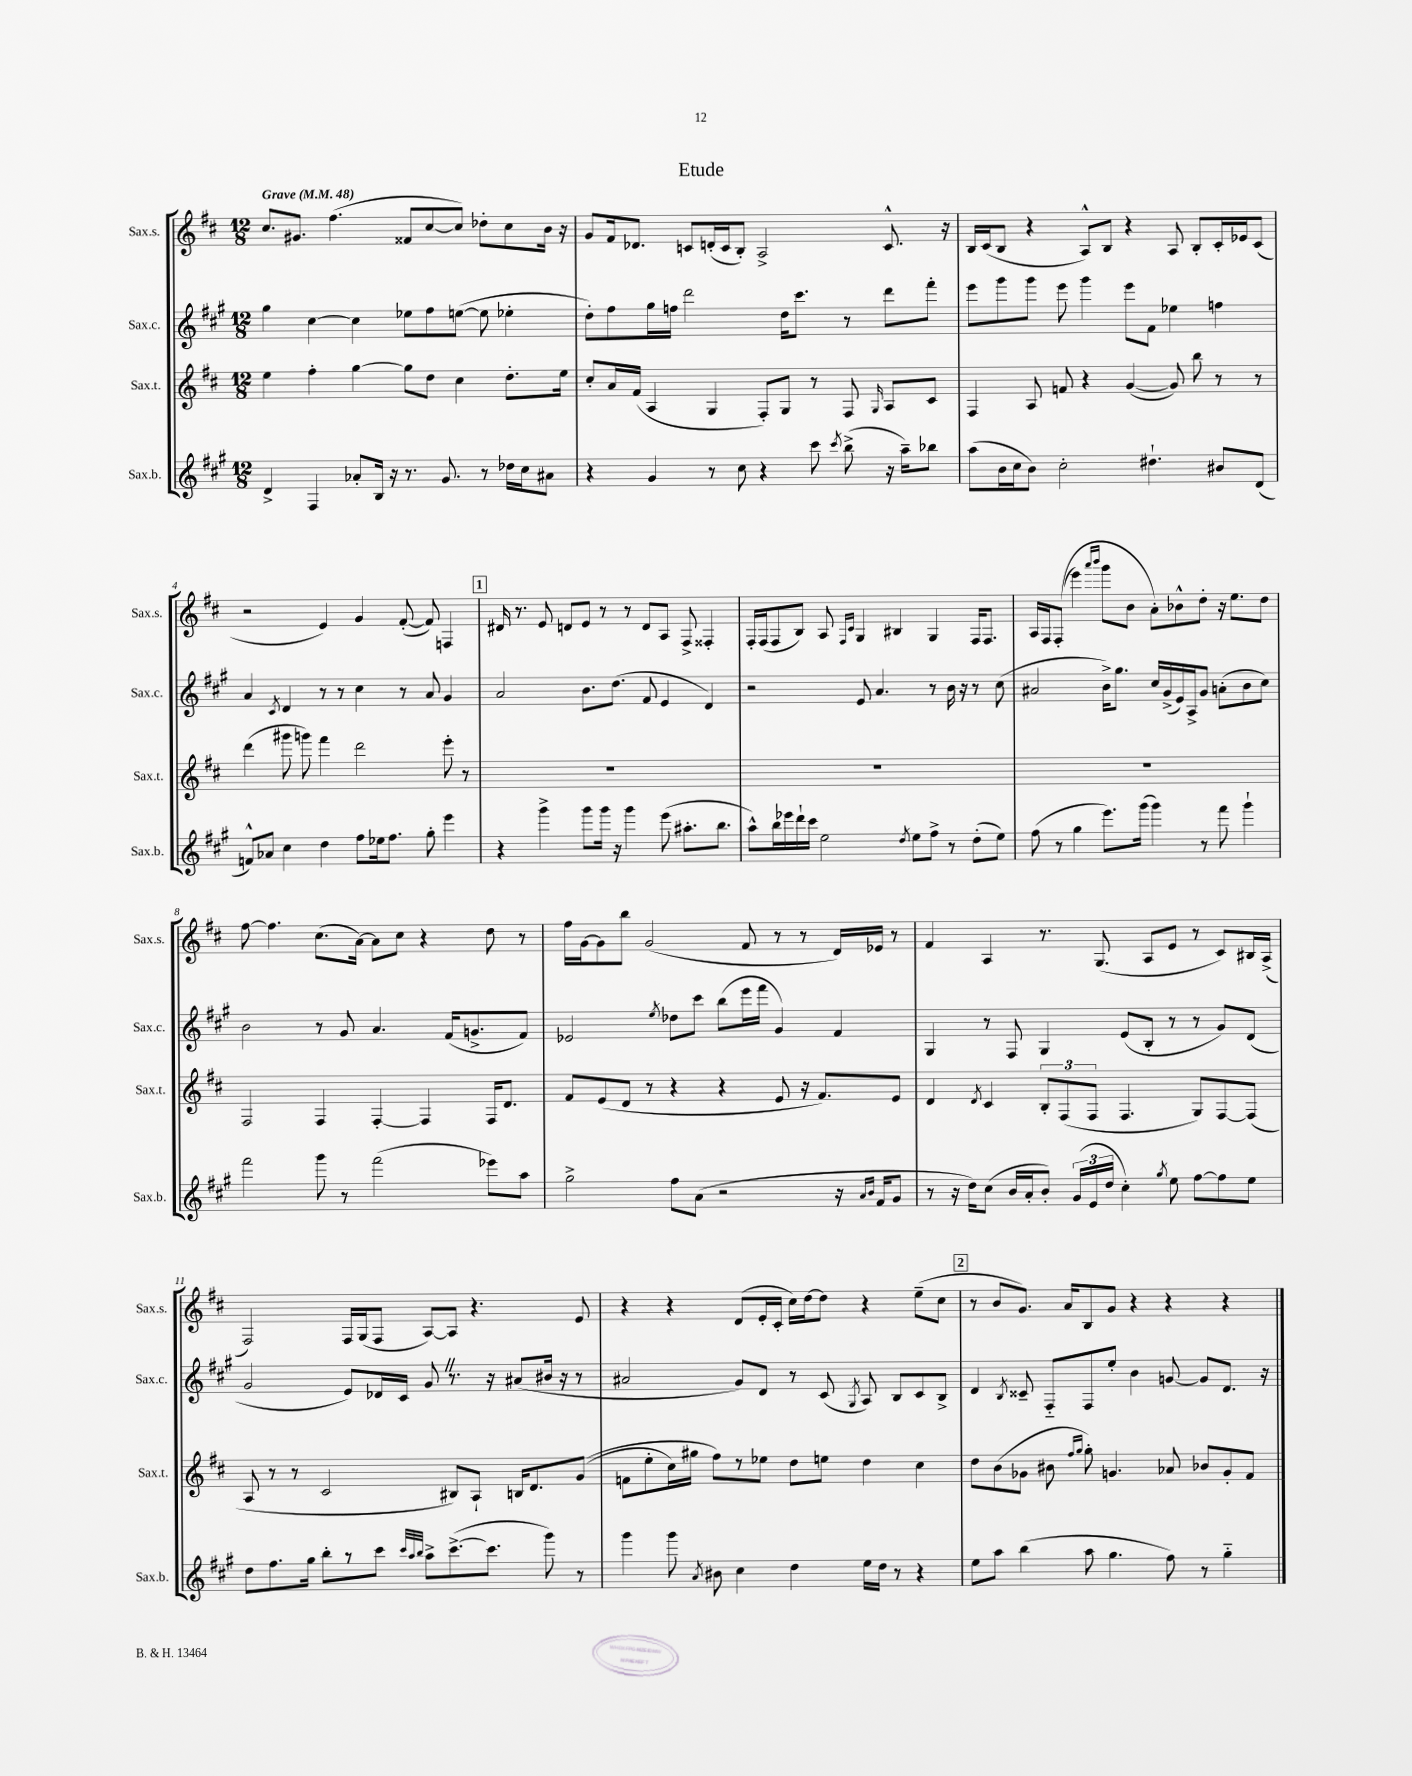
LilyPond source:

\header { title = "Etude" }
<<
\new StaffGroup <<
\new Staff = "s0" \with { instrumentName = "Sax.s." shortInstrumentName = "Sax.s." } {
    \clef treble \key d \major \numericTimeSignature \time 12/8 \tempo "Grave" 4 = 48
    \autoBeamOff cis''8.[ gis'8.] fis''4.( fisis'8[ cis''8~ cis''8]) des''8[-. cis''8 b'16] r16 |
    g'8[ fis'16 des'8.] c'8[ d'16-.( c'16 b8]-.) a2-> c'8.-^ r16 |
    b16[ cis'16( b8] r4 a8[-^) b8] r4 a8 b8[-. cis'16-. ees'16 cis'8]( |
    r2 e'4) g'4 fis'8~-.( fis'8) f4 |
    \mark \markup { \box "1" } dis'16 r8. e'8 d'8[ e'8] r8 r8 d'8[ a8] fis8-> fisis4-. |
    fis16[-. fis16( fis8 b8]) a8 \grace { fis16[ cis'16] } g4 bis4 g4 fis16[ fis8.] |
    a16[ fis16 fis8]-.(\( e'''4) \grace { a'''16[ b'''16] } g'''8[ b'8] a'8[-.\) bes'8-^ d''8]-. r16 e''8.[ d''8] |
    fis''8~ fis''4. cis''8.[( a'16]~) a'8[ cis''8] r4 d''8 r8 |
    fis''16[ g'16~ g'8 b''8] g'2( fis'8 r8 r8 d'16[) ees'16] r8 |
    fis'4 a4 r8. g8.( a8[ e'8] r8 cis'8[) bis16 a16]->( |
    fis2) fis16[ g16( fis8] a8[~) a8] r4. e'8 |
    r4 r4 d'8[( e'16-. cis'16]-. cis''16[) d''16~ d''8] r4 e''8[--( cis''8] |
    \mark \markup { \box "2" } r8 b'8[ g'8.]) a'16[ b8 g'8] r4 r4 r4 \bar "|." |
}
\new Staff = "s1" \with { instrumentName = "Sax.c." shortInstrumentName = "Sax.c." } {
    \clef treble \key a \major \numericTimeSignature \time 12/8
    \autoBeamOff gis''4 cis''4~ cis''4 ees''8[ fis''8 e''8]~( e''8 ees''4-. |
    d''8[-.) fis''8 gis''16 f''16] d'''2 d''16[ cis'''8.] r8 d'''8[ fis'''8]-. |
    e'''8[ gis'''8 gis'''8] e'''8 gis'''4 e'''8[ fis'8] ees''4 f''4 |
    a'4 \acciaccatura { cis'8 } d'4 r8 r8 cis''4 r8 a'8 gis'4 |
    \mark \markup { \box "1" } a'2 b'8.[ d''8.]( fis'8 e'4 d'4) |
    r2 e'8 a'4. r8 b'16 r16 r8 cis''8( |
    ais'2 b'16[->) gis''8.] cis''16[ gis'16->( e'16) a16-> gis'8] a'8[-.( b'8 cis''8]) |
    b'2 r8 gis'8 a'4. fis'16[( g'8.-> fis'8]) |
    ees'2 \acciaccatura { e''8 } des''8[ cis'''8] b''8[( e'''16 fis'''16] gis'4) fis'4 |
    gis4 r8 fis8 gis4 e'8[( b8]-. r8 r8 gis'8[) d'8]( |
    gis'2 e'8[) des'16 cis'16] gis'8 \once \override BreathingSign.text = \markup { \musicglyph "scripts.caesura.straight" } \breathe r8. r16 ais'8[( bis'16] r16 r8 |
    ais'2 gis'8[) d'8] r8 cis'8( \acciaccatura { gis8 } a8) b8[ cis'8 b8]-> |
    \mark \markup { \box "2" } d'4 \acciaccatura { b8 } cisis'8-- fis8[-_ fis8 e''8]-. b'4 g'8~ g'8[ d'8.] r16 \bar "|." |
}
\new Staff = "s2" \with { instrumentName = "Sax.t." shortInstrumentName = "Sax.t." } {
    \clef treble \key d \major \numericTimeSignature \time 12/8
    \autoBeamOff e''4 fis''4-. g''4~ g''8[ d''8] cis''4 d''8.[-. e''16] |
    cis''8[-. a'16 fis'16]( a4 g4 fis8[-.) g8] r8 fis8 \grace { g16 } a8[ cis'8] |
    fis4 a8 f'8 r4 g'4~( g'8) b''8 r8 r8 |
    d'''4( gis'''8 g'''8) fis'''4 d'''2 e'''8-. r8 |
    \mark \markup { \box "1" } R1. |
    R1. |
    R1. |
    fis2 fis4 fis4~-. fis4 fis16[ d'8.] |
    fis'8[ e'8( d'8] r8 r4 r4 e'8 r16 fis'8.[) e'8] |
    d'4 \acciaccatura { d'8 } cis'4 \tuplet 3/2 { b8[-. fis8( fis8] } fis4. g8[) fis8~ fis8]( |
    a8 r8 r8 cis'2 bis8[) a8]-! b16[ d'8. g'8](\( |
    f'8[ e''8-. cis''16) gis''16] fis''8[\) r8 ees''8] d''8[ e''8] d''4 cis''4 |
    \mark \markup { \box "2" } d''8[ b'8( ges'8] bis'8 \grace { fis''16[ g''16] } g''8-.) g'4. aes'8 bes'8[ g'8-. fis'8] \bar "|." |
}
\new Staff = "s3" \with { instrumentName = "Sax.b." shortInstrumentName = "Sax.b." } {
    \clef treble \key a \major \numericTimeSignature \time 12/8
    \autoBeamOff d'4-> fis4 aes'8[-. b16] r16 r8. gis'8. r8 des''16[ cis''16 ais'8] |
    r4 gis'4 r8 cis''8 r4 cis'''8 \acciaccatura { cis'''8 } b''8->( r16 a''16[--) bes''8] |
    a''8[( b'16 cis''16 b'8]) cis''2-. dis''4.-! bis'8[ d'8]( |
    f'8[-^) aes'8] cis''4 d''4 fis''8[ ees''16 fis''8.] gis''8-. e'''4 |
    \mark \markup { \box "1" } r4 gis'''4-> gis'''8[ gis'''16] r16 gis'''4 e'''8( ais''8.[-. b''8.] |
    a''8[-^) b''16 ees'''16 d'''16-! cis'''16] e''2 \acciaccatura { d''8 } e''8[ fis''8]-> r8 d''8[-.( e''8]) |
    fis''8( r8 gis''4 e'''8.[) gis'''16]( gis'''4) r8 fis'''8 gis'''4-! |
    fis'''2 gis'''8 r8 fis'''2( ees'''8[) a''8] |
    gis''2-> fis''8[ a'8]( r2 r16 \grace { a'16[ b'16] } fis'16[ gis'8] |
    r8 r16 d''16[) cis''8]( b'16[ a'16-. b'8]-.) \tuplet 3/2 { gis'16[( e'16 d''16] } cis''4-.) \acciaccatura { gis''8 } e''8 fis''8[~ fis''8 e''8] |
    d''8[ fis''8. gis''16] b''8[-. r8 cis'''8] \grace { cis'''32[ a''32 b''32] } a''8[-> cis'''8.~->( cis'''8.] gis'''8) r8 |
    gis'''4 gis'''8 \acciaccatura { a'8 } bis'8 cis''4 d''4 e''16[ d''16] r8 r4 |
    \mark \markup { \box "2" } e''8[ a''8] b''4( a''8 gis''4. fis''8) r8 gis''4-_ \bar "|." |
}
>>
>>
